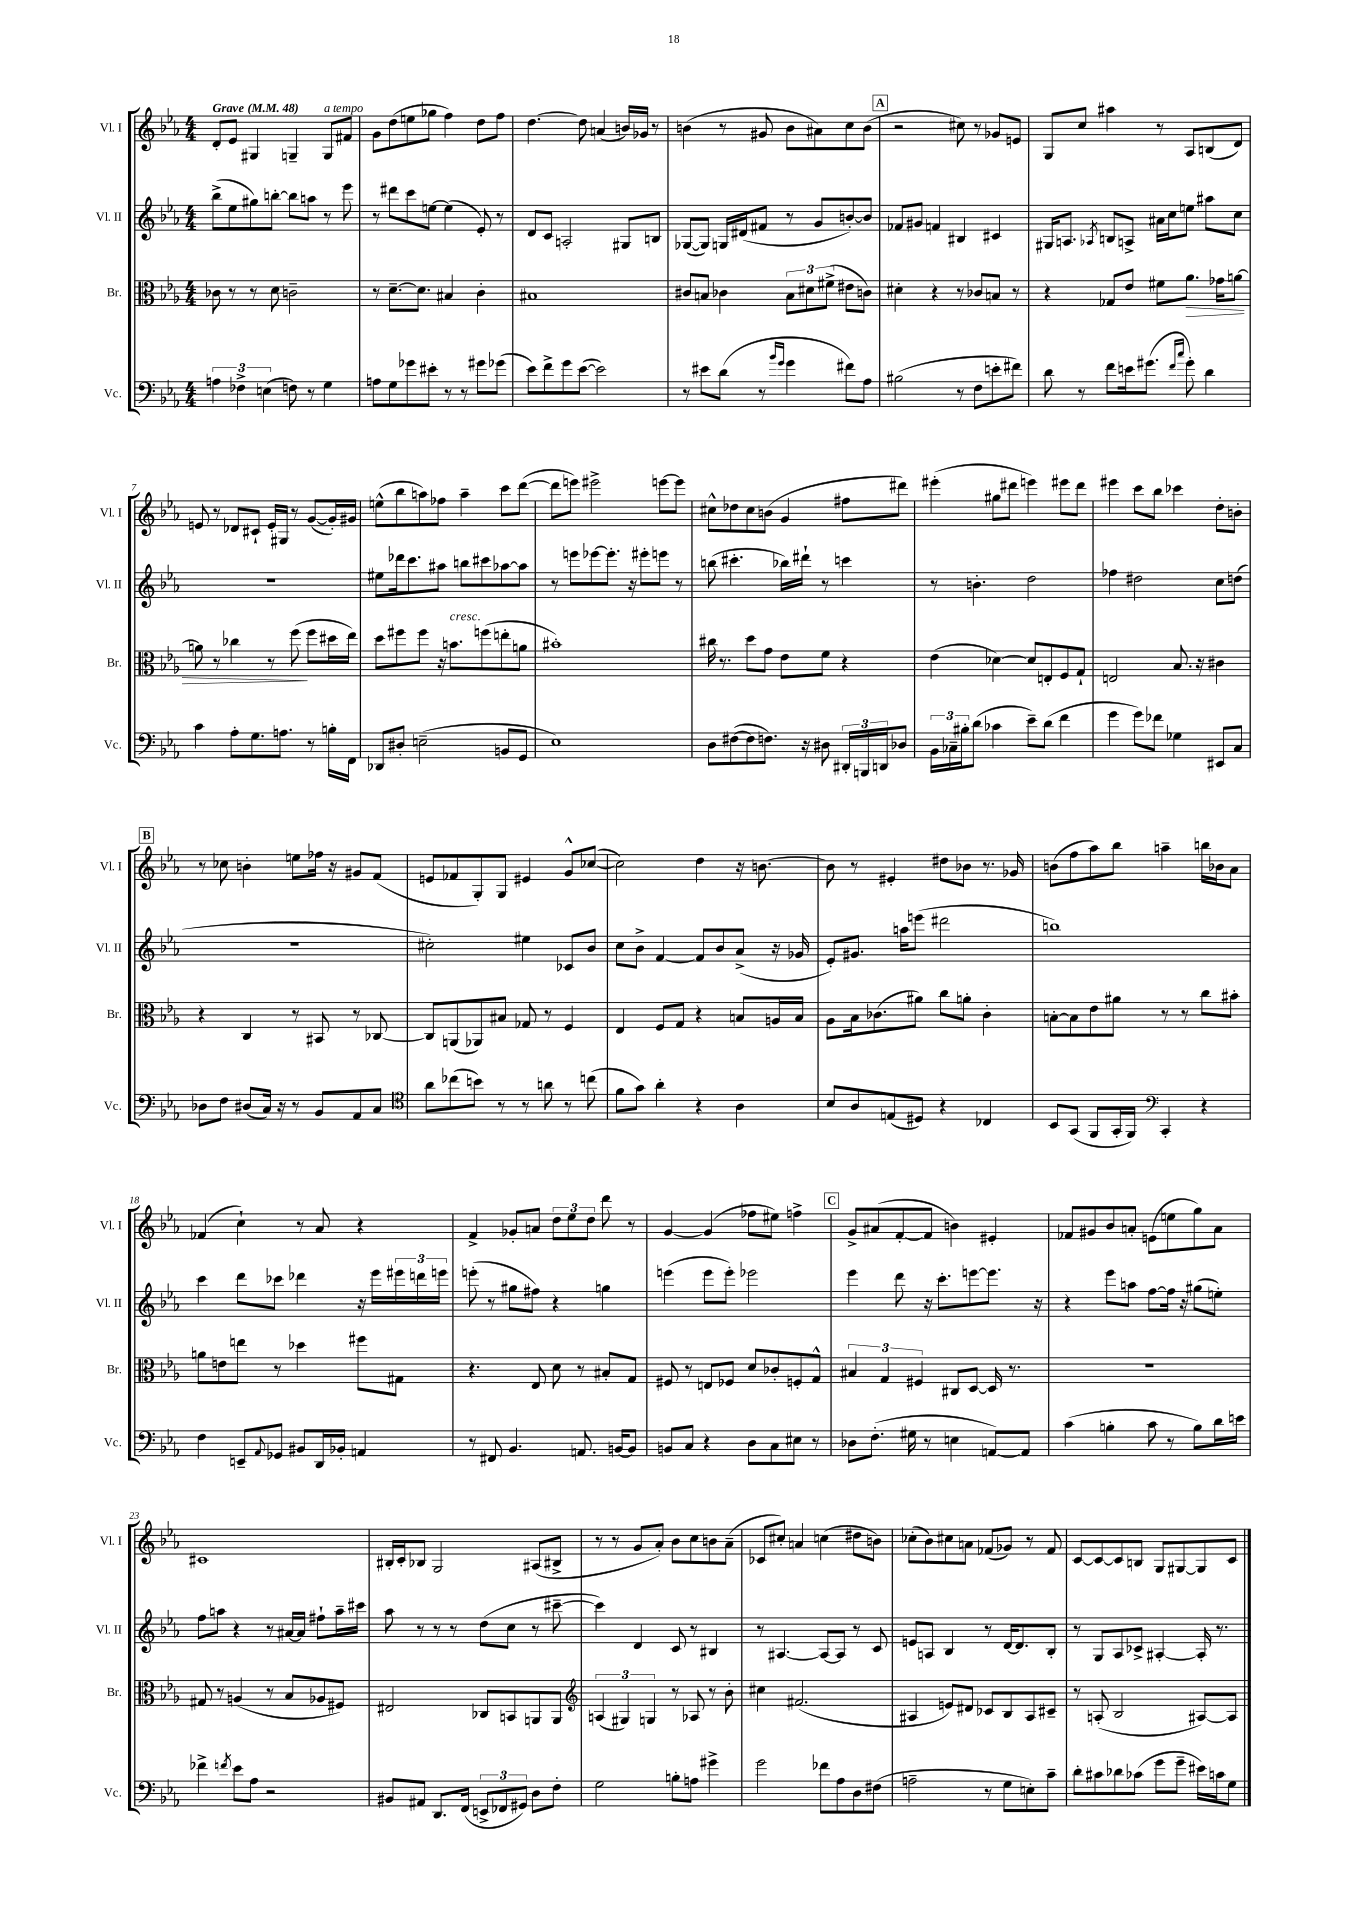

**kern	**kern	**dynam	**kern	**kern
*part4	*part3	*part3	*part2	*part1
*staff4	*staff3	*staff3	*staff2	*staff1
*I"Vc.	*I"Br.	*	*I"Vl. II	*I"Vl. I
*I'Vc.	*I'Br.	*	*I'Vl. II	*I'Vl. I
*clefF4	*clefC3	*	*clefG2	*clefG2
*k[b-e-a-]	*k[b-e-a-]	*	*k[b-e-a-]	*k[b-e-a-]
*M4/4	*M4/4	*	*M4/4	*M4/4
*MM48	*MM48	*	*MM48	*MM48
=1	=1	=1	=1	=1
!	!	!	!	!LO:TX:a:B:t=Grave
6An\	8c-X\	.	(8bb-^\L	8d'/L
.	8r	.	8ee-\	8e-/J
6F-X^\	.	.	.	.
.	8r	.	8gg#X\)	4G#X/
(6En\	.	.	.	.
.	8d\	.	[8bbn'\J	.
8Fn\)	2cn~\	.	8bb\L]	4Gn~/
8r	.	.	8aan\J	.
!	!	!	!	!LO:TX:a:i:t=a tempo
4G\	.	.	8r	8G/L
.	.	.	8eee-\	8f#X/J
=2	=2	=2	=2	=2
8An\L	8r	.	8r	8g\L
8G\	[8.d~\L	.	8ddd#X\L	(8dd\
8g-X\	.	.	8ccc\	8een\
.	8.d\J]	.	.	.
8e#X'\J	.	.	[8een\J	8gg-X\J
8r	4B#X/	.	(4ee\]	4ff\)
8r	.	.	.	.
8g#X\L	4c'\	.	8e-'/)	8dd\L
(8g-X\J	.	.	8r	8ff\J
=3	=3	=3	=3	=3
8e-\L)	1B#X	.	8d/L	[4.dd\
8f^\	.	.	8c/J	.
8g\	.	.	2An'/	.
([8e-\J	.	.	.	8dd\]
2e-\])	.	.	.	(4an/
.	.	.	8G#X/L	16bn/LL)
.	.	.	.	16g-X/JJ
.	.	.	8Bn/J	8r
=4	=4	=4	=4	=4
8r	8c#X/L	.	([8G-X/L	(4bn\
8e#X\L	8Bn/J	.	8G-/J])	.
(8d\J	4c-X\	.	16Gn/LL	8r
.	.	.	(16d#X/J	.
8r	.	.	8f#X/J	8g#X/
16qqb-/LL	.	.	.	.
16qqg/JJ	.	.	.	.
4g\	12B\L	.	8r	8b\L
.	12d#X\	.	.	.
.	.	.	8g/L	8a#X\)
.	(12f#X^\J	.	.	.
8f#X\L)	8e#X\L	.	[8bn'/)	8cc\
8A-\J	8cn\J)	.	8b/J]	(8b\J
!!LO:REH:place=s1:t=A
=5	=5	=5	=5	=5
(2B#X\	4d#X'\	.	8f-X/L	2r
.	.	.	8g#X/J	.
.	4r	.	4fn/	.
8r	8r	.	4B#X/	8cc#X\)
8F\L	8c-X/L	.	.	8r
8en'\	8Bn/J	.	4c#X/	8g-X/L
8f#X\J)	8r	.	.	8en/J
=6	=6	=6	=6	=6
8d\	4r	.	16G#X/KL	8G/L
.	.	.	8.An/J	.
8r	.	.	.	8cc/J
.	.	.	8qA-X/	.
8f\L	8G-X/L	.	8Bn/L	4aa#X\
16en\k	8e-/J	.	8An^/J	.
(8.g#X\J	.	.	.	.
.	8f#X\L	.	16a#X\LL	8r
.	.	.	16cc\J	.
16qqf/LL	.	.	.	.
16qqcc/JJ	.	.	.	.
!	!	!LO:HP:b	!	!
8g#'\)	8.a-\J	>	8een\J	8A-/L
4d\	.	.	8aa#X\L	(8Bn/
.	16g-X\KL	.	.	.
.	[8an\J	.	8cc\J	8d/J)
!!LO:LB:g=z
=7	=7	=7	=7	=7
4c\	8an\]	.	1r	8en/
.	8r	.	.	8r
8A-'\L	4cc-X\	.	.	8d-X/L
8.G\	.	.	.	8c#X`/J
.	8r	.	.	16e'/LL
8.An\J	.	.	.	16G#X/JJ
.	(8ff\	.	.	8r
8r	8ff\L	]	.	([8g/L
16Bn'\LL	16dd#X\L	.	.	16g'/L])
16FF\JJ	16ee-\JJ)	.	.	16g#X/JJ
=8	=8	=8	=8	=8
8DD-X/L	8dd\L	.	8ee#X\L	(8een^^\L
8D#X'/J	8ff#X\	.	16ddd-X\k	8bb-\
.	.	.	8.ccc\	.
(2En~\	8ff#\J	.	.	8aan\)
.	16r	.	8aa#X\J	8ff-X\J
!	!LO:TX:a:i:t=cresc.	!	!	!
.	8.bn\L	.	.	.
.	.	.	8bbn\L	4aa~\
.	(8ffn\	.	8ccc#X\	.
8BBn/L	8een'\	.	[8aa-X\	8ccc\L
8GG/J	8an\J	.	8aa-\J]	([8ddd\J
=9	=9	=9	=9	=9
1E-)	1b#X')	.	8r	8ddd\L]
.	.	.	8eeen\L	8eeen\J)
.	.	.	[8eee-X\	2eee#X^\
.	.	.	8.eee-'\J]	.
.	.	.	16r	.
.	.	.	8eee#X'\L	.
.	.	.	8eeen\J	[8eeen\L
.	.	.	8r	8eee\J]
=10	=10	=10	=10	=10
8D\L	16cc#X\	.	(8bbn\	8cc#X^^\L
.	8.r	.	.	.
([8F#X\	.	.	4.ccc#X'\	8dd-X\
8F#\]	8dd\L	.	.	8cc#\
8.Fn\J)	8g\J	.	.	(8bn\J
.	8e-\L	.	16bb-X\LL)	4g/
16r	.	.	16ddd#X`\JJ	.
8D#X\	8f\J	.	8r	.
24DD#X'/LL	4r	.	4cccn\	8ff#X\L
24BBBn/	.	.	.	.
24DDn/J	.	.	.	.
8D-X/J	.	.	.	8ddd#X\J)
=11	=11	=11	=11	=11
24BB-\LL	(4e-\	.	8r	(4eee#X'\
24C-X~\	.	.	.	.
24B#X'\J	.	.	.	.
(8d\J	.	.	4.bn'\	.
4c-X\	[4d-X\)	.	.	8gg#X\L
.	.	.	.	8ddd#X\J
8e-~\L)	8d-/L]	.	2dd\	4eeen\)
(8d\J	8En'/	.	.	.
4f\	8F/	.	.	8eee#X\L
.	8G`/J	.	.	8ddd#\J
=12	=12	=12	=12	=12
4g\	2En/	.	4ff-X\	4eee#X\
8g\L)	.	.	2dd#X\	8ccc\L
8f-X\J	.	.	.	8bb-\J
4G-X\	8.B-/	.	.	4ccc-X\
.	16r	.	.	.
8EE#X/L	4c#X\	.	8cc\L	8dd'\L
8C/J	.	.	(8ddn\J	8bn'\J
!!LO:LB:g=z
!!LO:REH:place=s1:t=B
=13	=13	=13	=13	=13
8D-X\L	4r	.	1r	8r
8F\J	.	.	.	8cc-X\
(8D#X/L	4C/	.	.	4bn'\
16C/Jk)	.	.	.	.
16r	.	.	.	.
8r	8r	.	.	8een\L
8BB-/L	8BB#X/	.	.	16ff-X\Jk
.	.	.	.	16r
8AA-/	8r	.	.	8g#X/L
8C/J	[8C-X/	.	.	(8f/J
=14	=14	=14	=14	=14
*clefC4	*	*	*	*
8a-\L	8C-/L]	.	2cc#X'\)	8en/L
(8cc-X\	(8AAn/	.	.	8f-X/
8bn\J)	8AA-X/)	.	.	8G'/)
8r	8B#X/J	.	.	8G/J
8r	8G-X/	.	4ee#X\	4e#X/
8an\	8r	.	.	.
8r	4F/	.	8c-X/L	8g^^/L
(8ccn\	.	.	8b-/J	([8cc-X/J
=15	=15	=15	=15	=15
8f\L	4E-/	.	8cc\L	2cc-\])
8g\J)	.	.	8b-^\J	.
4a-'\	8F/L	.	[4f/	.
.	8G/J	.	.	.
4r	4r	.	8f/L]	4dd\
.	.	.	8b-/	.
4A-\	8Bn/L	.	(8a-^/J	16r
.	.	.	.	[8.bn\
.	16An/L	.	16r	.
.	16B/JJ	.	16g-X/	.
=16	=16	=16	=16	=16
8B-/L	8A-\L	.	8e-'/L)	8b\]
8A-/	16B-\k	.	8.g#X/J	8r
.	(8.c-X\	.	.	.
(8En/	.	.	.	4e#X'/
.	.	.	16aan\KL	.
8D#X/J)	8a#X\J)	.	(8eeen\J	.
4r	8cc\L	.	2ddd#X\	8dd#X\L
.	8an'\J	.	.	8b-X\J
4C-X/	4c-'\	.	.	8.r
.	.	.	.	16g-X/
=17	=17	=17	=17	=17
8BB-/L	[8Bn'\L	.	1bbn)	(8bn\L
(8GG/J	8B\]	.	.	8ff\
8FF/L	8e-\	.	.	8aa-\)
16GG'/L	8a#X\J	.	.	8bb-\J
16FF/JJ)	.	.	.	.
*clefF4	*	*	*	*
4CC'/	8r	.	.	4aan~\
.	8r	.	.	.
4r	8cc\L	.	.	16bbn\LL
.	.	.	.	16b-X\J
.	8b#X'\J	.	.	8a-\J
!!LO:LB:g=z
=18	=18	=18	=18	=18
4F\	8an\L	.	4ccc\	(4f-X/
.	8en\	.	.	.
8EEn~/L	8een\J	.	8ddd\L	4cc`\)
8qqAA-/	.	.	.	.
8GG-X/J	8r	.	8ccc-X\J	.
8BB#X/L	4dd-X\	.	4ddd-X\	8r
16DD/L	.	.	.	8a-/
16BB-X'/JJ	.	.	.	.
4AAn/	8ff#X\L	.	16r	4r
.	.	.	16eee-\LL	.
.	8G#X\J	.	24eee#X\	.
.	.	.	24dddn\	.
.	.	.	24eeen\JJ	.
=19	=19	=19	=19	=19
8r	4.r	.	(8eeen'\	4f^/
8FF#X/	.	.	8r	.
4.BB-/	.	.	8gg#X\L	8g-X'/L
.	8E-/	.	8ff#X\J)	8an/J
.	8d\	.	4r	12dd\L
.	.	.	.	12ee-\
8.AAn/	8r	.	.	.
.	.	.	.	12dd\J
.	8B#X'/L	.	4ggn\	8ddd\
[16BBn/KL	.	.	.	.
8BB/J]	8G/J	.	.	8r
=20	=20	=20	=20	=20
8BBn/L	8F#X/	.	(4eeen\	[4g/
8C/J	8r	.	.	.
4r	8En/L	.	8eee\L	(4g/]
.	8F-X/J	.	8eee'\J)	.
8D\L	8d/L	.	2eee-X\	8ff-X\L
8C\	8c-X'/	.	.	8ee#X\J)
8E#X\J	8Fn'/	.	.	4ffn^\
8r	8G^^/J	.	.	.
!!LO:REH:place=s1:t=C
=21	=21	=21	=21	=21
8D-X\L	6B#X/	.	4eee-\	8g^/L
(8.F'\J	.	.	.	(8a#X/
.	6G/	.	.	.
.	.	.	8ddd\	[8f'/
16G#X\	.	.	.	.
.	6F#X/	.	.	.
8r	.	.	16r	8f/J]
.	.	.	8.ccc'\L	.
4En\	8C#X/L	.	.	4bn\)
.	[8D/J	.	[8eeen\	.
[8AAn/L)	16D/]	.	8.eee\J]	4e#X'/
.	8.r	.	.	.
8AA/J]	.	.	.	.
.	.	.	16r	.
=22	=22	=22	=22	=22
(4c\	1r	.	4r	8f-X/L
.	.	.	.	8g#X/
4Bn'\	.	.	8eee-\L	8b-/
.	.	.	8aan\J	8an'/J
8c\	.	.	[8ff\L	(8en\L
8r	.	.	16ff\Jk]	8een\
.	.	.	16r	.
8B\L)	.	.	(8gg#X\L	8gg\)
16d\L	.	.	8een'\J)	8a\J
16en\JJ	.	.	.	.
!!LO:LB:g=z
=23	=23	=23	=23	=23
4f-X^\	8G#X/	.	8ff\L	1c#X
.	8r	.	8aan\J	.
8qfn/	.	.	.	.
8e-\L	(4An/	.	4r	.
8A-\J	.	.	.	.
2r	8r	.	8r	.
.	8B-/L	.	[16a#X/LL	.
.	.	.	16a#/JJ]	.
.	8A-X/	.	8ff#X`\L	.
.	8F#X/J)	.	16aa~\L	.
.	.	.	16ccc#X\JJ	.
=24	=24	=24	=24	=24
8BB#X/L	2E#X/	.	8aa-\	16B#X'/LL
.	.	.	.	16c'/J
8AA#X/J	.	.	8r	8B-X/J
8.DD/L	.	.	8r	2G/
.	.	.	8r	.
(16FF/Jk	.	.	.	.
12EEn^/L	8C-X/L	.	(8dd\L	.
12FF-X/	.	.	.	.
.	8BBn/	.	8cc\J	.
12GG#X/J)	.	.	.	.
8D\L	8AAn/	.	8r	(8A#X/L
8F'\J	8AA/J	.	[8ccc#X~\	8B#X^/J
=25	=25	=25	=25	=25
*	*clefG2	*	*	*
2G\	(6An/	.	4ccc#\])	8r
.	.	.	.	8r
.	6G#X/)	.	.	.
.	.	.	4d/	8g/L
.	6Gn/	.	.	.
.	.	.	.	8a-'/J)
8Bn'\L	8r	.	8c/	8b-\L
8An\J	8A-X/	.	8r	8cc\
4g#X^\	8r	.	4B#X/	8bn\
.	8b-'\	.	.	(8a-~\J
=26	=26	=26	=26	=26
2g\	4cc#X\	.	8r	8c-X/L
.	.	.	[4.A#X/	8cc#X'/J)
.	(2.f#X/	.	.	4an/
8f-X\L	.	.	8A#/L_	(4ccn\
8A-\	.	.	8A#/J]	.
8D\	.	.	8r	8dd#X\L
(8F#X\J	.	.	8c/	8bn\J)
=27	=27	=27	=27	=27
2An~\	4A#X/	.	8en/L	(8cc-X'\L
.	.	.	8An/J	8b-\)
.	8en/L)	.	4B-/	8cc#X\
.	8d#X/J	.	.	8an\J
8r	8c-X/L	.	8r	(8f-X/L
8G\L	8B-/	.	[16d/KL	8g-X/J)
.	.	.	8.d/]	.
8En'\)	8A#/	.	.	8r
8c~\J	8c#X~/J	.	8B-'/J	8f-/
=28	=28	=28	=28	=28
8d'\L	8r	.	8r	[8c/L
8c#X\	(8An'/	.	8G/L	8c/_
8d-X\	2B-/	.	8A-/	8c/]
(8c-X\J	.	.	8c-X^/J	8Bn/J
8g\L	.	.	[4A#X'/	8G/L
8g~\J	.	.	.	[8G#X/
16e#X\LL)	[8A#X/L)	.	16A#'/]	8G#/]
16cn\J	.	.	8.r	.
8G\J	8A#/J]	.	.	8c/J
==	==	==	==	==
*-	*-	*-	*-	*-
